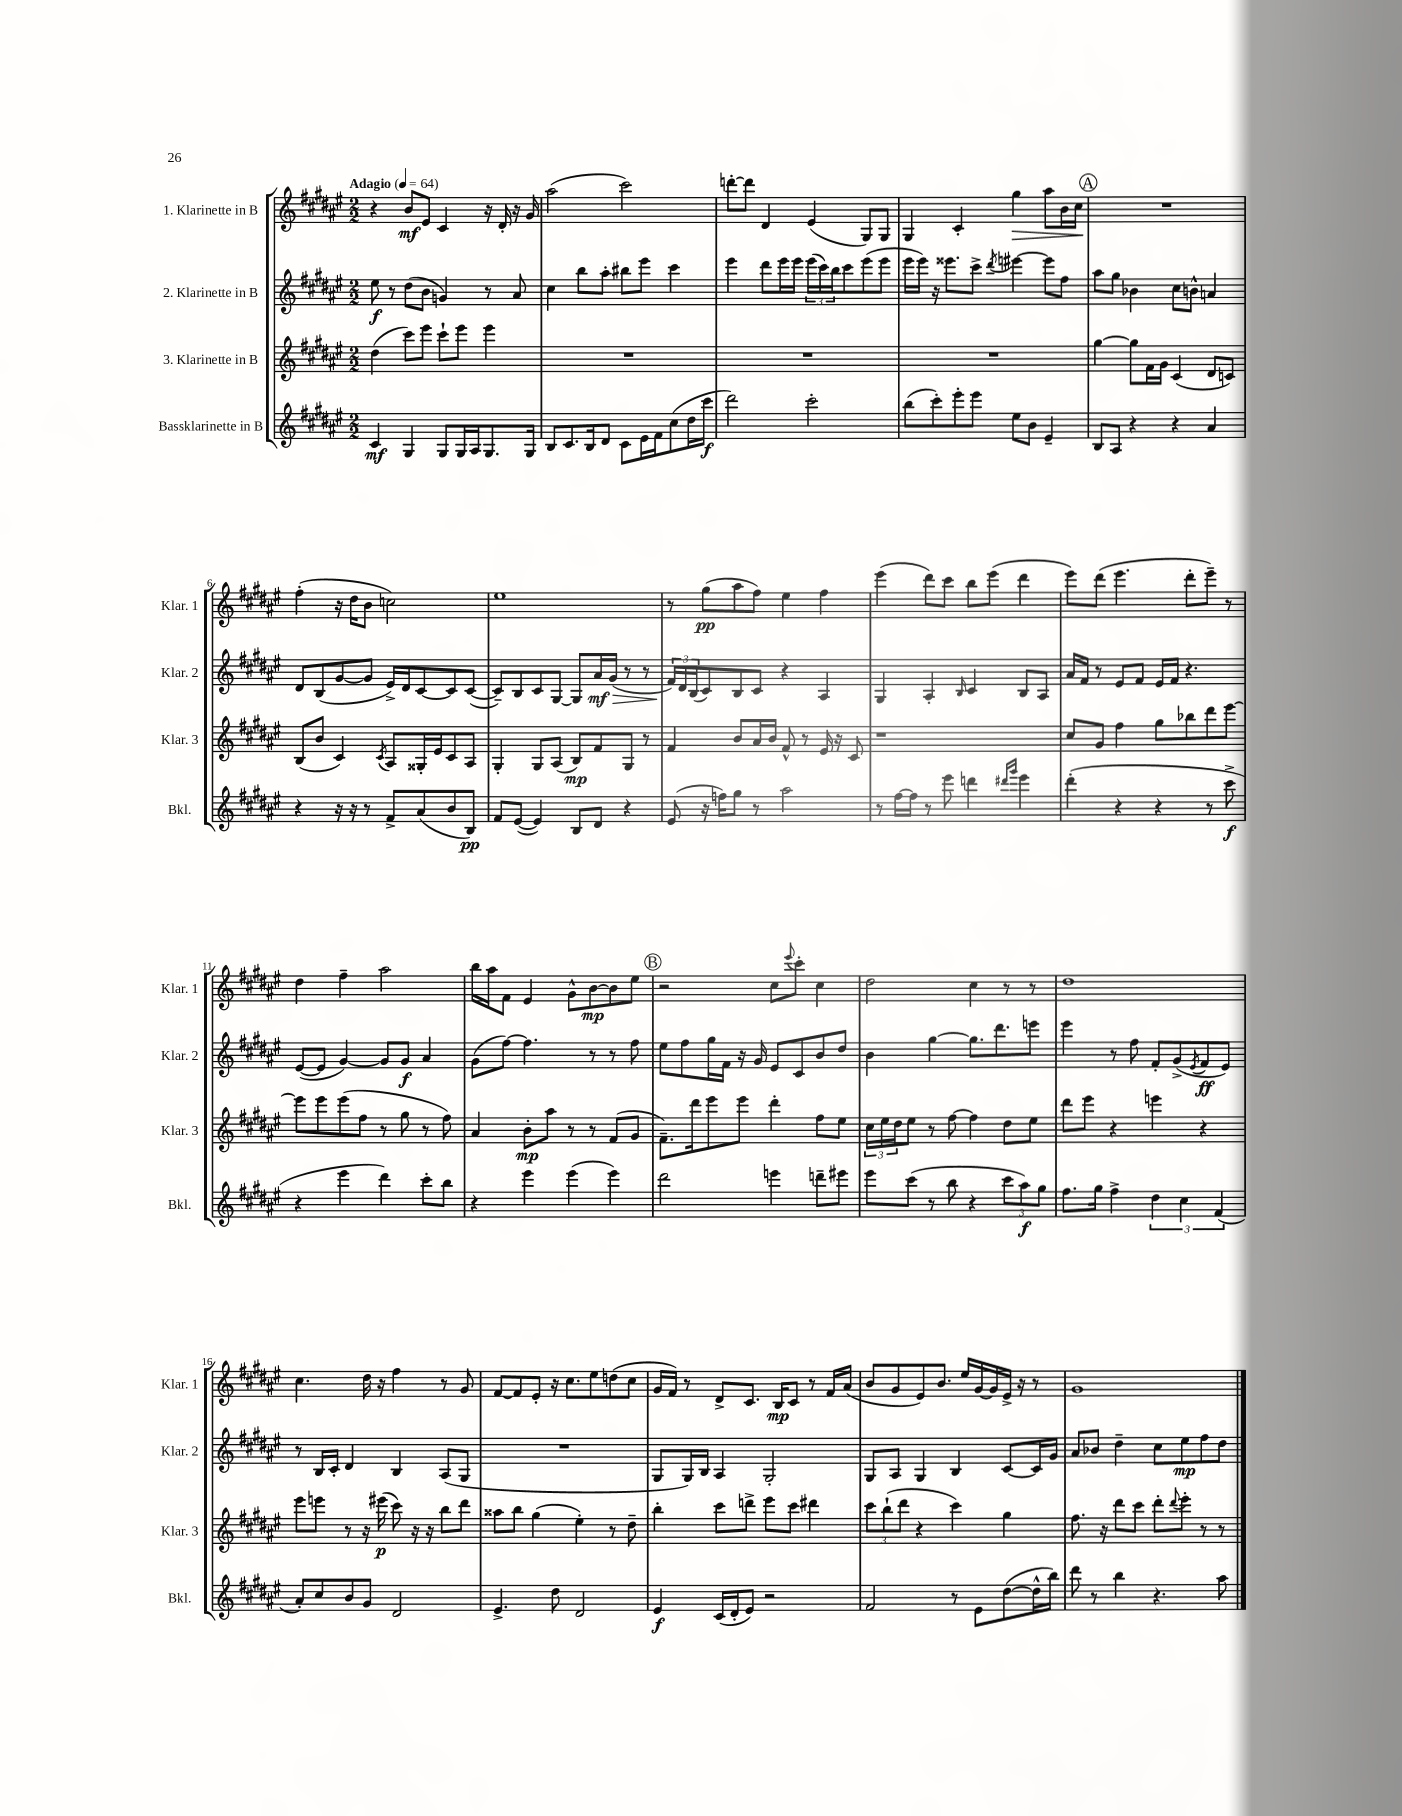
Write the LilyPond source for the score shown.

<<
\new StaffGroup <<
\new Staff = "s0" \with { instrumentName = "1. Klarinette in B" shortInstrumentName = "Klar. 1" } {
    \clef treble \key fis \major \numericTimeSignature \time 2/2 \tempo "Adagio" 4 = 64
    r4 b'8\mf eis'8 cis'4 r16 dis'16-. r16 gis'16 |
    ais''2( cis'''2) |
    d'''8~-. d'''8 dis'4 eis'4( gis8) gis8 |
    gis4 cis'4-. gis''4\> ais''8 b'16 cis''16\! |
    \mark \markup { \circle "A" } R1 |
    fis''4-.( r16 dis''16 b'8 c''2) |
    eis''1 |
    r8 gis''8\pp( ais''8 fis''8) eis''4 fis''4 |
    eis'''4( dis'''8) cis'''8 b''8 eis'''8( dis'''4 |
    eis'''8) dis'''8( eis'''4. dis'''8-. eis'''8--) r8 |
    dis''4 fis''4-- ais''2 |
    b''16 ais''16 fis'8 eis'4 gis'8-^ b'8~\mp b'8 eis''8 |
    \mark \markup { \circle "B" } r2 cis''8 \appoggiatura { eis'''8 } cis'''8-. cis''4 |
    dis''2 cis''4 r8 r8 |
    dis''1 |
    cis''4. dis''16 r16 fis''4 r8 gis'8 |
    fis'8~ fis'8 eis'8-. r16 cis''8. eis''8 d''8( cis''8 |
    gis'16 fis'16) r8 dis'8-> cis'8. b16\mp cis'8 r8 fis'16 ais'16( |
    b'8 gis'8 eis'8) b'8. eis''16 gis'16~ gis'16 eis'16-> r16 r8 |
    gis'1 \bar "|." |
}
\new Staff = "s1" \with { instrumentName = "2. Klarinette in B" shortInstrumentName = "Klar. 2" } {
    \clef treble \key fis \major \numericTimeSignature \time 2/2
    eis''8\f r8 dis''8( b'8 g'4) r8 ais'8 |
    cis''4 b''8 ais''8-. bis''8 eis'''8 cis'''4 |
    eis'''4 dis'''8 eis'''16 eis'''16 \tuplet 3/2 { eis'''16( cis'''16) b''16 } cis'''8 eis'''8( eis'''8 |
    eis'''16 eis'''16) r16 eisis'''8. cis'''8-> \acciaccatura { dis'''8 } eis'''4~ eis'''8 fis''8 |
    \mark \markup { \circle "A" } ais''8 gis''8 bes'4 cis''8 b'8-^ a'4 |
    dis'8 b8( gis'8~ gis'8 eis'16->) dis'16 cis'8~ cis'8 cis'8~( |
    cis'8--) b8 cis'8 gis8~ gis8 ais'16\mf\> gis'16( r8 r8 |
    \tuplet 3/2 { fis'16\!) dis'16 b16( } cis'8) b8 cis'8 r4 ais4 |
    gis4 ais4-. \grace { b16 } cis'4 b8 ais8 |
    ais'16 fis'16 r8 eis'8 fis'8 eis'16 fis'16 r4. |
    eis'8~( eis'8 gis'4~) gis'8 gis'8\f ais'4 |
    gis'8( fis''8~) fis''4. r8 r8 fis''8 |
    \mark \markup { \circle "B" } eis''8 fis''8 gis''16 fis'16 r16 gis'16 eis'8 cis'8 b'8 dis''8 |
    b'4 gis''4~ gis''8. dis'''8. e'''8 |
    eis'''4 r8 fis''8 fis'8-. gis'8->( \acciaccatura { eis'8 } fis'8\ff eis'8) |
    r8 b16 cis'16-. dis'4 b4 ais8( gis8 |
    R1 |
    gis8 gis16) b16 ais4 gis2-. |
    gis8 ais8 gis4 b4 cis'8~ cis'16 gis'16 |
    ais'8 bes'8 dis''4-- cis''8 eis''8\mp fis''8 dis''8 \bar "|." |
}
\new Staff = "s2" \with { instrumentName = "3. Klarinette in B" shortInstrumentName = "Klar. 3" } {
    \clef treble \key fis \major \numericTimeSignature \time 2/2
    dis''4( cis'''8) eis'''8 cis'''8-! eis'''8 eis'''4 |
    R1 |
    R1 |
    R1 |
    \mark \markup { \circle "A" } gis''4~ gis''8 fis'16 gis'16 cis'4( dis'8 c'8) |
    b8( b'8 cis'4) \acciaccatura { cis'8 } ais8 gisis16-. eis'16 cis'8 ais8 |
    gis4-. gis8 ais8( b8\mp) fis'8 gis8 r8 |
    fis'4 b'8 ais'16 b'16 fis'8-^ r8 eis'16 r16 cis'8 |
    r1 |
    cis''8 gis'8 fis''4 gis''8 bes''8 dis'''8 eis'''8~ |
    eis'''8 eis'''8 eis'''8( fis''8 r8 gis''8 r8 fis''8) |
    ais'4 b'8-.\mp ais''8 r8 r8 fis'8( gis'8 |
    \mark \markup { \circle "B" } fis'8.--) dis'''16 eis'''8 eis'''8 dis'''4-. fis''8 eis''8 |
    \tuplet 3/2 { cis''16 eis''16 dis''16 } eis''8 r8 fis''8~ fis''4 dis''8 eis''8 |
    dis'''8 eis'''8 r4 e'''4 r4 |
    eis'''8 e'''8 r8 r16 eis'''16\p( cis'''8) r16 r16 b''8 dis'''8 |
    aisis''8 b''8 gis''4( eis''4-.) r8 dis''8-- |
    b''4-. cis'''8 d'''8-> eis'''8 cis'''8 dis'''4 |
    \tuplet 3/2 { cis'''8 b''8-!( dis'''8 } r4 cis'''4) gis''4 |
    fis''8. r16 dis'''8 cis'''8 dis'''8-. \appoggiatura { dis'''8 } eis'''8-. r8 r8 \bar "|." |
}
\new Staff = "s3" \with { instrumentName = "Bassklarinette in B" shortInstrumentName = "Bkl." } {
    \clef treble \key fis \major \numericTimeSignature \time 2/2
    cis'4\mf gis4 gis8 gis16 ais16 gis8. gis16 |
    b8 cis'8. b16 dis'8 cis'8 eis'16 fis'16 cis''8( dis''16 cis'''16\f |
    dis'''2) cis'''2-. |
    b''8( cis'''8-.) eis'''8-. eis'''8 eis''8 b'8 eis'4-- |
    \mark \markup { \circle "A" } b8 ais8 r4 r4 ais'4 |
    r4 r16 r16 r8 fis'8-> ais'8( b'8 b8\pp) |
    fis'8 eis'8~( eis'4) b8 dis'8 r4 |
    eis'8( r16 f''16) gis''8 r8 ais''2 |
    r8 fis''16~ fis''16 r8 eis'''8 d'''4 \grace { dis'''16 gis'''16 } eis'''4 |
    dis'''4-.( r4 r4 r8 cis'''8->\f |
    r4 eis'''4 dis'''4) cis'''8-. b''8 |
    r4 eis'''4 eis'''4( eis'''4) |
    \mark \markup { \circle "B" } dis'''2 e'''4 d'''8-- eis'''8 |
    eis'''8 cis'''8( r8 b''8 r4 \tuplet 3/2 { cis'''8 ais''8\f) gis''8 } |
    fis''8. gis''16 fis''4-> \tuplet 3/2 { dis''4 cis''4 fis'4( } |
    ais'8-.) cis''8 b'8 gis'8 dis'2 |
    eis'4.-> dis''8 dis'2 |
    eis'4\f cis'16( dis'16-. eis'8) r2 |
    fis'2 r8 eis'8 dis''8~( dis''16-^ b''16) |
    dis'''8 r8 b''4 r4. ais''8 \bar "|." |
}
>>
>>
